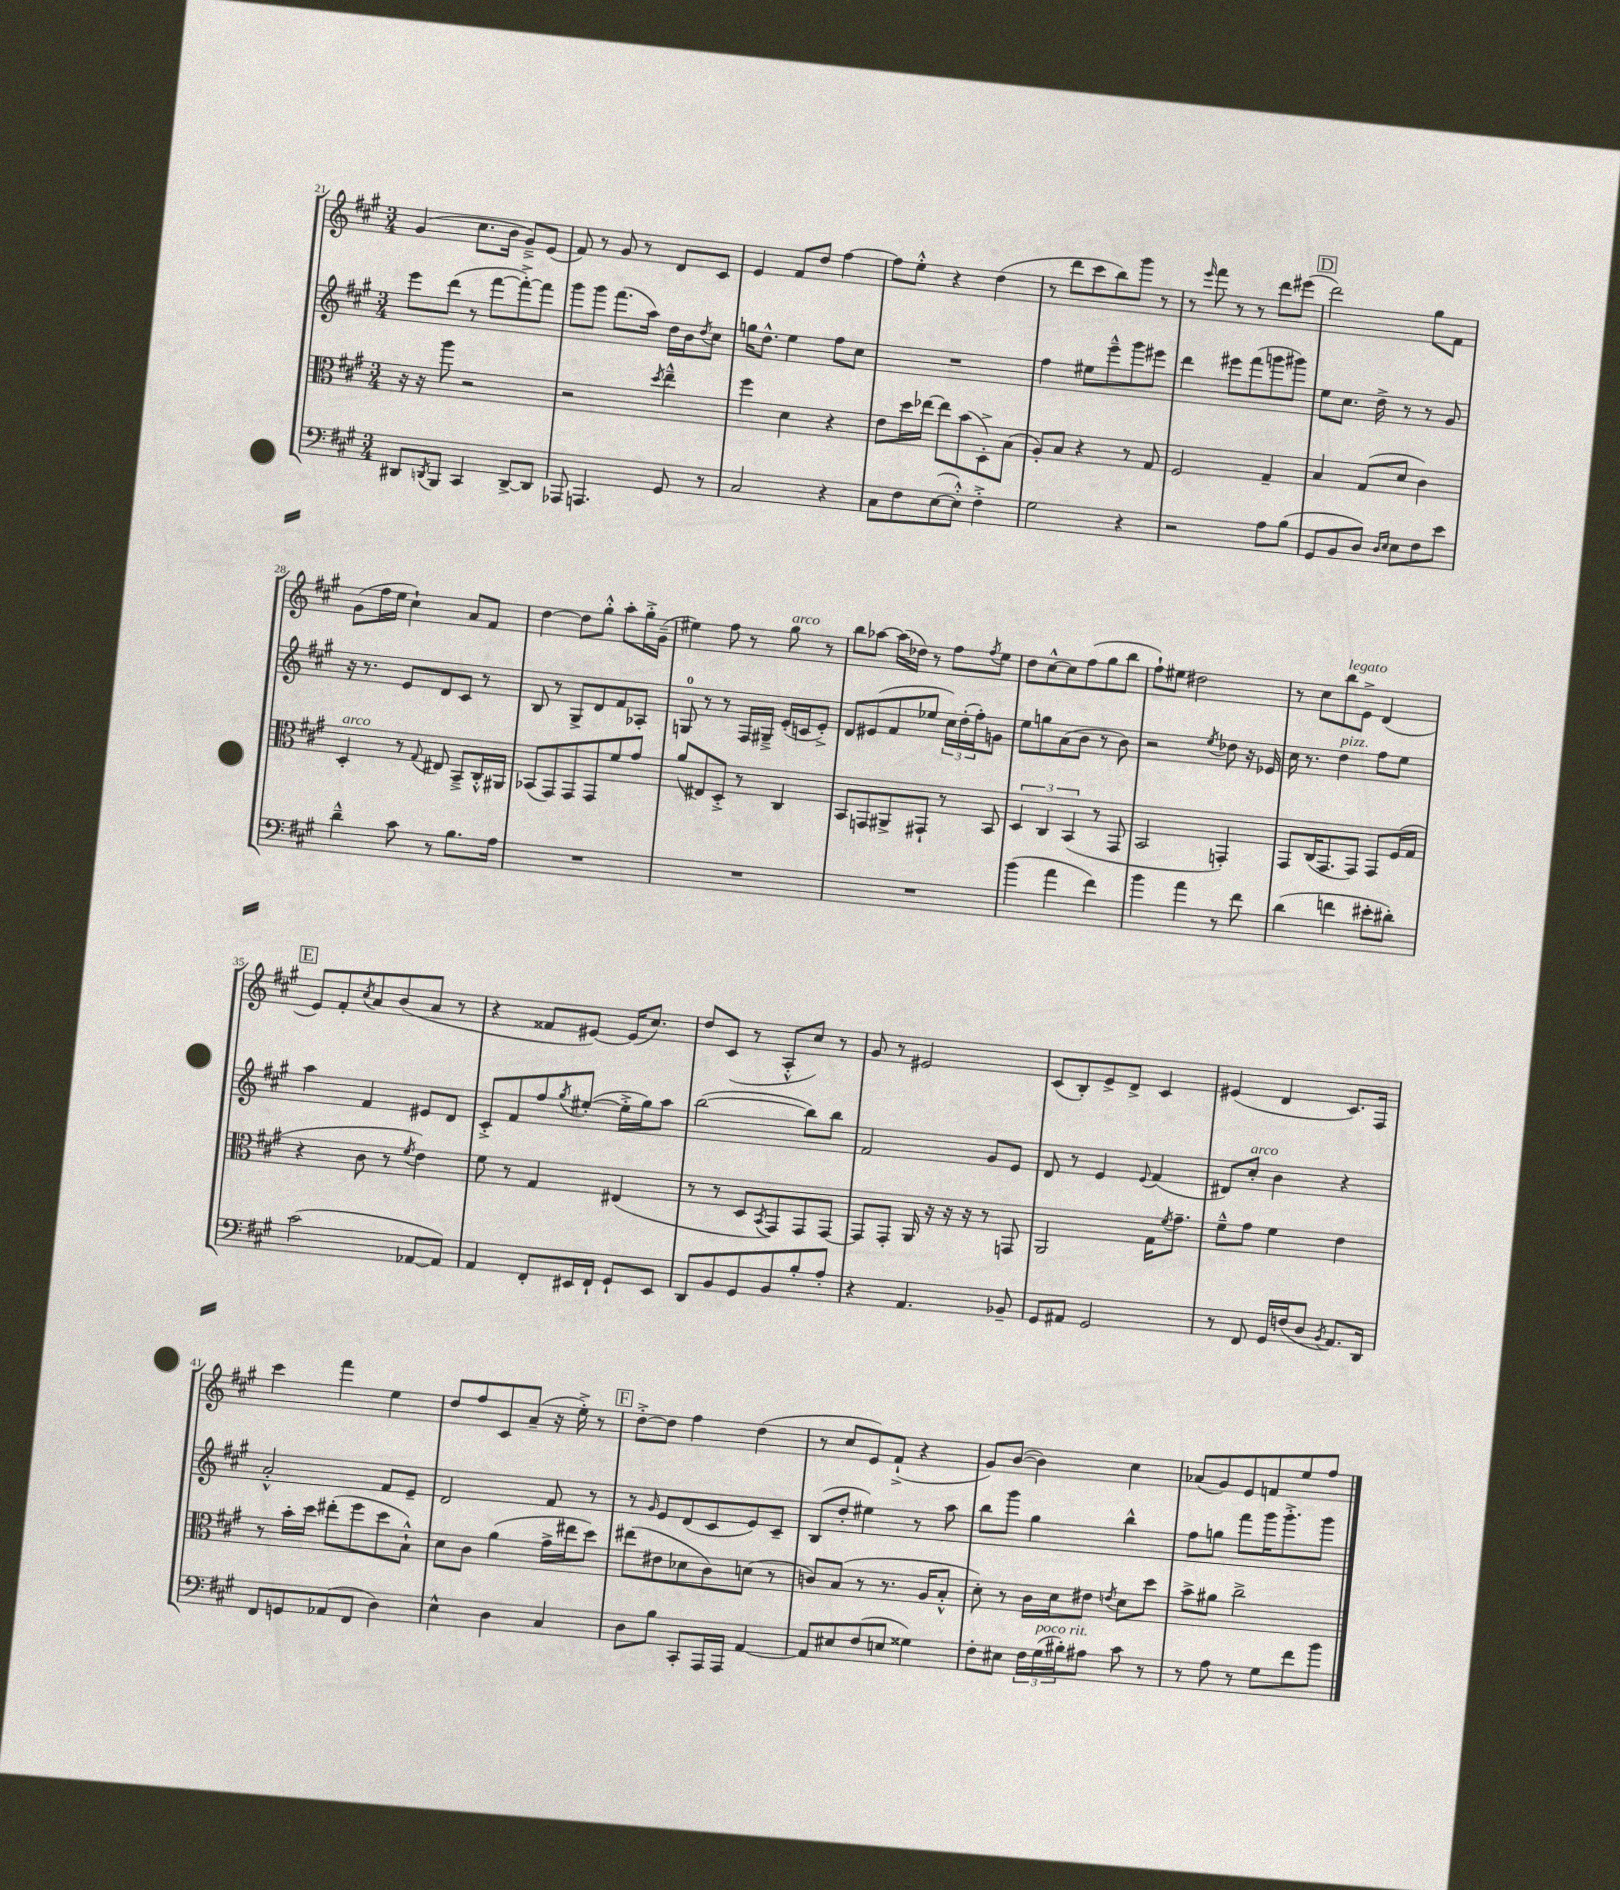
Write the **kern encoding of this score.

**kern	**kern	**kern	**kern
*staff4	*staff3	*staff2	*staff1
*clefF4	*clefC3	*clefG2	*clefG2
*k[f#c#g#]	*k[f#c#g#]	*k[f#c#g#]	*k[f#c#g#]
*M3/4	*M3/4	*M3/4	*M3/4
8DD#/L	16r	8eee\L	(4g#/
.	16r	.	.
8qDD/	.	.	.
8BBB/J	8aa\	(8ddd\J	.
4CC#/	2r	8r	8.cc#\L
.	.	[8fff#\L	.
.	.	.	16b\Jk
[8DD^/L	.	8fff#'^\_)	8g#~^/L)
8DD/]J	.	8fff#\]J	(8e/J
=	=	=	=
8AAA-/	2r	8ggg#\L	8f#/)
4.AAA/	.	8ggg#\J	8r
.	.	(8.fff#\L	8g#/
.	.	.	8r
.	.	16aa\Jk)	.
.	8qdd/	.	.
8GG#/	4ee~^^\	16dd\LL	8d/L
.	.	16b\J	.
.	.	8qdd/	.
8r	.	8cc#\J	8c#/J
=	=	=	=
2C#/	4ff#\	16gg\LK	4e/
.	.	8.dd^^\J	.
.	4d\	4ee\	8f#/L
.	.	.	8dd/J
4r	4r	8ff#\L	[4ff#\
.	.	8cc#\J	.
=	=	=	=
8C#\L	8e\L	2.r	8ff#\]L
8F#\	16dd\L	.	8ee'^^\J
.	[16ee-\JJ	.	.
([8E\	8ee-\]L	.	4r
8E'^^\]J)	(8b\	.	.
4F#'^\	8D'^\)	.	(4dd\
.	(8B\J	.	.
=	=	=	=
2G#\	8A'/L)	4ff#\	8r
.	8B/J	.	8ddd\L
.	4r	8ee#\L	8ccc#\
.	.	8eee~^^\	8bb\)
4r	8r	8ggg#\	8ggg#\J
.	8G#/	8eee#\J	8r
=	=	=	=
2r	2F#/	4ddd\	8r
.	.	.	16qqeee/
.	.	.	8fff#\
.	.	8eee#\L	8r
.	.	(8fff#\	8r
8A\L	4G#~/	8ggg\	8ddd\L
(8B\J	.	8ggg#\J)	(8eee#\J
=	=	=	=
8GG#/L	4B/	8ee\L	2ddd\)
8BB/	.	8.cc#\J	.
8D/J)	(8G#/L	.	.
.	.	16dd^\	.
16qqD/LL	.	.	.
16qqE/JJ	.	.	.
8E\L	8d/J	8r	.
8F#\	4c#\)	8r	8gg#\L
8e\J	.	8g#/	8f#\J
=	=	=	=
4d~^^\	4D'/	16r	(8g#\L
.	.	8.r	.
.	.	.	16ff#\L
.	.	.	16ee\JJ
8c#\	8r	8e/L	4cc#`\)
.	8qqG#/	.	.
8r	8E#/	8d/	.
8.B\L	8BB~^/L	8c#/J	8a/L
.	16C#'^^/L	8r	8f#/J
16A\Jk	16AA#/JJ	.	.
=	=	=	=
2.r	(8BB-/L	8B/	[4dd\
.	8GG#/)	8r	.
.	8GG#/	8G#^/L	8dd\]L
.	8GG#/	8d/	8gg#'^^\J
.	8f#/	8f#/	8aa'\L
.	8g#/J	8A-'/J	16gg#'^\L
.	.	.	(16g#~\JJ
=	=	=	=
2.r	(8a/L	8G/	4ee#\)
.	8E#/)	8r	.
.	8D'^/J	8r	8ff#\
.	8r	16F#/LL	8r
.	.	16G#~^/JJ	.
.	4C#/	(16e'/LL	8gg#\
.	.	16c/J	.
.	.	8e'^/J)	8r
=	=	=	=
2.r	8BB/L	8d/L	8bb\L
.	8GG/	(8e#/	[8aa-\J
.	8AA#^/	8f#/	(16aa-\]LL
.	.	.	16dd-\JJ)
.	8GG#`/J	8ee-/J	8r
.	8r	24cc#\LL)	8ff#\L
.	.	(24dd'\	.
.	.	24ff#'\J)	.
.	.	.	8qff#/
.	8BB/	8g\J	8ee\J
=	=	=	=
(4b\	6D/	8ee\L	8dd\L
.	.	8gg\	[8cc#^^\
.	6C#/	.	.
4a\	.	(8a\	8cc#\]
.	(6BB/	.	.
.	.	8b\J	(8ff#\
4f#\)	8r	8r	8gg#\
.	8GG#/	8b\)	8bb\J
=	=	=	=
4b\	2BB/	2r	8ff#`\L)
.	.	.	8ee#\J
4a\	.	.	2dd#\
.	.	8qee/	.
8r	4GG'/)	8dd-\	.
8f#\	.	16r	.
.	.	16e-/	.
=	=	=	=
(4d\	8GG#/L	16cc#\	8r
.	.	8.r	.
.	(16C#/K	.	8cc#\L
.	8.GG#/	.	.
4f\	.	4dd\	8bb\
.	8GG#/J)	.	8e^\J
8e#'\L	8GG#/L	8ff#\L	(4d/
8d#'\J)	(16F#/L	8ee\J	.
.	16G#/JJ	.	.
=	=	=	=
(2c#\	4r	4aa\	8e/L)
.	.	.	8f#'/
.	.	.	8qcc#/
.	8c#\	4f#/	8a/
.	8r	.	(8b/
.	8qf#/	.	.
[8AA-/L	4e\)	8e#/L	8a/J
8AA-/]J)	.	8d/J	8r
=	=	=	=
4AA/	8f#\	8c#'^/L	4r
.	8r	8f#/	.
8FF#'/L	4G#/	8ff#/	8f##/L
.	.	8qgg#/	.
16EE#/L	.	([8ee#'/J	[8e#/J)
16FF#`/JJ	.	.	.
8GG#`/L	(4E#/	16ee#'^\]LL	(16e#/]LK
.	.	16gg#\J)	8.cc#/J)
8EE#/J	.	8aa\J	.
=	=	=	=
8DD/L	8r	([2bb\	8dd/L
8BB/	8r	.	(8c#/J
8GG#/	8D/L	.	8r
.	8qBB/	.	.
8BB/	8GG#/)	.	8A'^^/L
8B'/	8GG#/	8bb\]L)	8cc#/J)
8A'/J	[8GG#/J	8bb\J	8r
=	=	=	=
4r	8GG#/]L	2f#/	8g#/
.	8GG#'/J	.	8r
4.AA/	16AA/	.	2e#/
.	16r	.	.
.	16r	.	.
.	16r	.	.
.	8r	8g#/L	.
8BB-~/	8GG/	8e/J	.
=	=	=	=
8GG#/L	2AA/	8d/	(8c#/L
8AA#/J	.	8r	8B'/)
2GG#/	.	4e/	8e^/
.	.	.	8d^/J
.	.	8qqe/	.
.	16G#\LK	(4f#/	4c#/
.	8qf#/	.	.
.	8.g#~\J	.	.
=	=	=	=
8r	8f#~^^\L	8d#/L)	(4e#/
8FF#/	8g#\J	8cc#'/J	.
16GG#/LL	4f#\	4b\	4d/
(16F/J	.	.	.
8D/J	.	.	.
8qBB/	.	.	.
8.AA/L)	4e\	4r	8.c#/L)
16DD/Jk	.	.	16F#/Jk
=	=	=	=
8FF#/L	8r	2a'^^/	4ccc#\
8GG/	16b'\LL	.	.
.	16dd\JJ	.	.
(8AA-/	(8ee#'\L	.	4fff#\
8FF#/J	8ff#\	.	.
4D\)	8dd\	8f#/L	4ee\
.	8B`^^\J)	8e~/J	.
=	=	=	=
4E^^\	8d\L	2d/	8dd/L
.	8c#\J	.	8ff#/
4D\	(4a\	.	8c#/
.	.	.	(8a~/J
4C#/	16g#^\LL	8f#/	16r
.	16ee#\J	.	16ee'^\)
.	8dd\J)	8r	8r
=	=	=	=
8D\L	(8ee#\L	8r	[8dd'^\L
.	.	16qqg#/	.
8B\J	8e#\	8e/L	8dd\]J
8CC#'/L	8d-\	(8d/	4ff#\
16AAA/L	8c#\)	8c#/	.
16AAA/JJ	.	.	.
[4AA/	(8d\J	8e/)	(4dd\
.	8r	8c#~/J	.
=	=	=	=
8AA/]L	8c/L)	(8B/L	8r
8E#/	(8B/J	8dd'/J	8cc#/L
(8F#/	8r	4ee#\)	8e/)
8E/J	8.r	.	(8f#`^/J
4G##\)	.	8r	4r
.	16A/LK	.	.
.	8B'^^/J	8aa\	.
=	=	=	=
8F#'\L	8d'\)	8bb\L	8g#/L)
8E#\J	8r	8ggg#\J	([8b/J
24F#\LL	16c#\LL	4gg#\	4b\])
(24G#\	.	.	.
.	16d\J	.	.
24B#'\J)	.	.	.
8A#\J	8e#\J	.	.
.	8qe/	.	.
8c#\	8d\L	4bb^^\	4cc#\
8r	8dd\J	.	.
=	=	=	=
8r	8b^\L	8ff#\L	(8a-/L
8A\	8a#\J	8gg\J	8g#/)
8r	2cc#^\	8fff#\L	8e/
8G#\L	.	16ggg#\K	8f/
.	.	8.ggg#'^\	.
8f#\	.	.	8ee/
8b\J	.	8ggg#\J	8ff#/J
==	==	==	==
*-	*-	*-	*-
